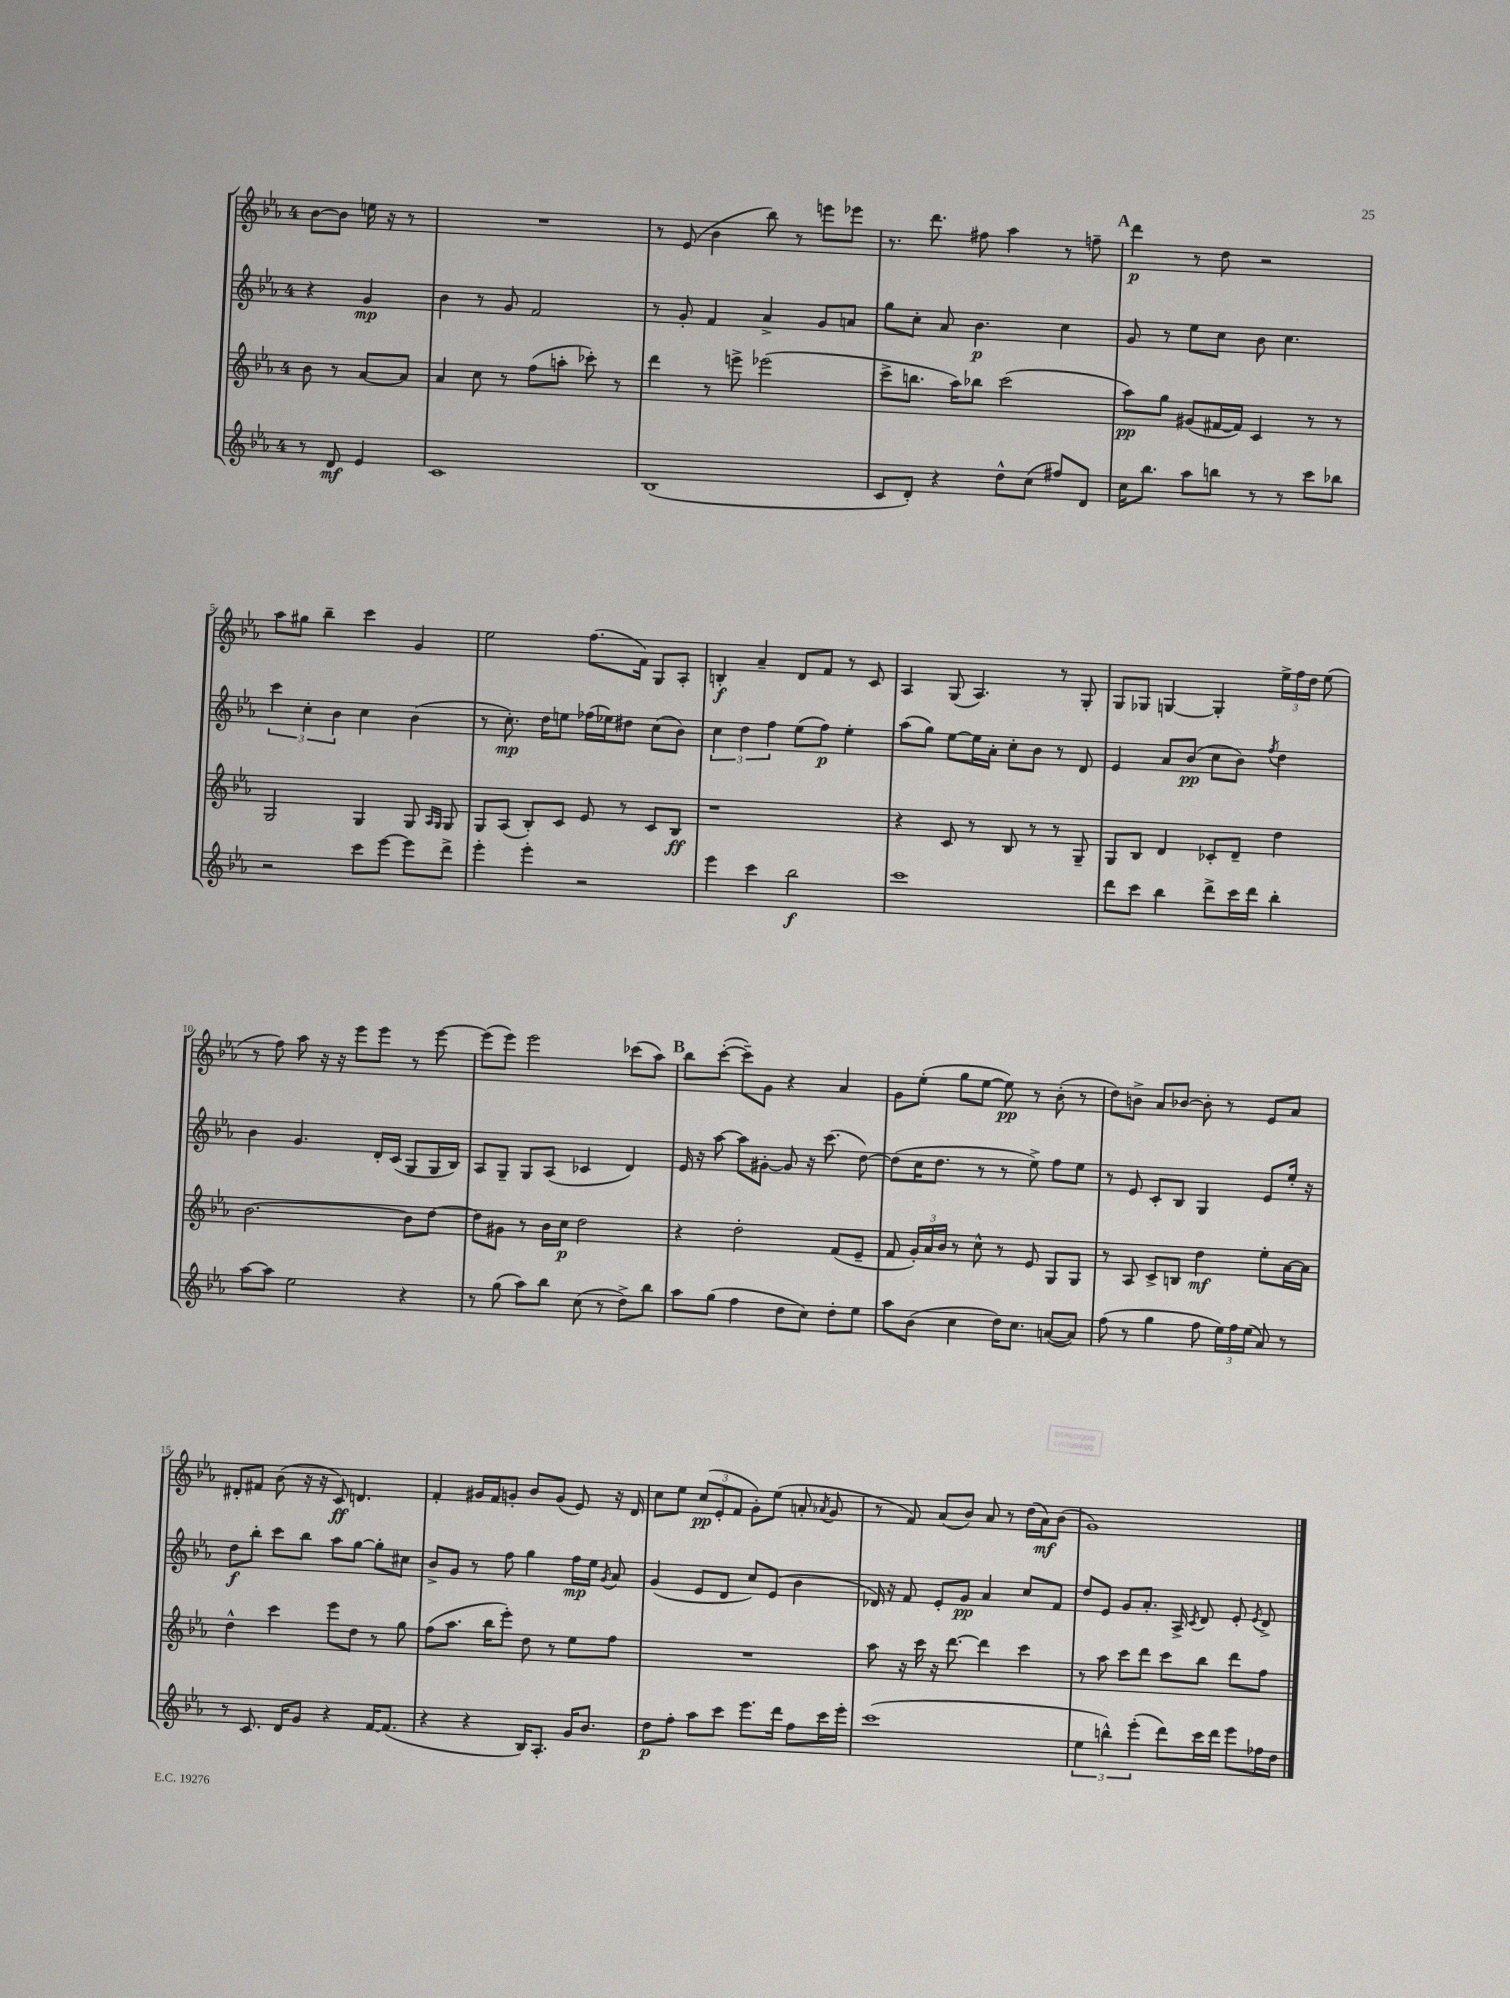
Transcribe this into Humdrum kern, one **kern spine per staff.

**kern	**dynam	**kern	**dynam	**kern	**dynam	**kern	**dynam
*part4	*part4	*part3	*part3	*part2	*part2	*part1	*part1
*staff4	*staff4	*staff3	*staff3	*staff2	*staff2	*staff1	*staff1
*clefG2	*	*clefG2	*	*clefG2	*	*clefG2	*
*k[b-e-a-]	*	*k[b-e-a-]	*	*k[b-e-a-]	*	*k[b-e-a-]	*
*M4/4	*	*M4/4	*	*M4/4	*	*M4/4	*
=	=	=	=	=	=	=	=
8r	.	8b-\	.	4r	.	[8b-\L	.
8d/	mf	8r	.	.	.	8b-\J]	.
4e-/	.	[8a-/L	.	4g/	mp	16een\	.
.	.	.	.	.	.	16r	.
.	.	8a-/J]	.	.	.	8r	.
=1	=1	=1	=1	=1	=1	=1	=1
1c	.	4a-/	.	4b-\	.	1r	.
.	.	8cc\	.	8r	.	.	.
.	.	8r	.	8g/	.	.	.
.	.	(8ff\L	.	2f/	.	.	.
.	.	8aan'\J	.	.	.	.	.
.	.	8ccc-X'\)	.	.	.	.	.
.	.	8r	.	.	.	.	.
=2	=2	=2	=2	=2	=2	=2	=2
(1B-	.	4ddd\	.	8r	.	8r	.
.	.	.	.	8g'/	.	(8e-/	.
.	.	8r	.	4f/	.	4b-\	.
.	.	8eeen^\	.	.	.	.	.
.	.	(2eee-X\	.	4a-^/	.	8bb-\)	.
.	.	.	.	.	.	8r	.
.	.	.	.	8g/L	.	8eeen\L	.
.	.	.	.	8an/J	.	8eee-X\J	.
=3	=3	=3	=3	=3	=3	=3	=3
8c/L	.	8ccc^\L	.	8gg\L	.	8.r	.
8d'/J)	.	8.bbn\J	.	8cc'\J	.	.	.
.	.	.	.	.	.	8.ddd\	.
4r	.	.	.	8a-/	.	.	.
.	.	16aa-\KL)	.	.	.	.	.
.	.	8bb-X\J	.	4.b-\	p	8ff#X\	.
8dd^^\L	.	(2ccc\	.	.	.	4aa-\	.
(8cc\J	.	.	.	.	.	.	.
8ff#X/L)	.	.	.	4cc\	.	8r	.
8d/J	.	.	.	.	.	8ffn~\	.
!!LO:REH:place=s1:t=A
=4	=4	=4	=4	=4	=4	=4	=4
16cc\KL	.	8aa-\L)	pp	8g/	.	4ddd\	p
8.bb-\J	.	.	.	.	.	.	.
.	.	8gg\J	.	8r	.	.	.
8aa-\L	.	(8g#X/L	.	8ee-\L	.	8r	.
8bbn\J	.	[16f#X/L	.	8cc\J	.	8dd\	.
.	.	16f#/JJ])	.	.	.	.	.
8r	.	4c/	.	8b-\	.	2r	.
8r	.	.	.	4.cc\	.	.	.
8ccc\L	.	8r	.	.	.	.	.
8bb-X\J	.	8r	.	.	.	.	.
!!LO:LB:g=z
=5	=5	=5	=5	=5	=5	=5	=5
2r	.	2G/	.	6ccc\	.	8aa-\L	.
.	.	.	.	.	.	8gg#X\J	.
.	.	.	.	6cc'\	.	.	.
.	.	.	.	.	.	4bb-~\	.
.	.	.	.	6b-\	.	.	.
8ccc\L	.	4G/	.	4cc\	.	4ccc\	.
[8eee-\J	.	.	.	.	.	.	.
8eee-\L]	.	8G/	.	(4b-\	.	4g/	.
.	.	16qqA-/LL	.	.	.	.	.
.	.	16qqG/JJ	.	.	.	.	.
8ddd^\J	.	8G/	.	.	.	.	.
=6	=6	=6	=6	=6	=6	=6	=6
4eee-'\	.	8G/L	.	8r	.	2ee-\	.
.	.	(8A-/J	.	8.cc'\)	mp	.	.
4eee-'\	.	8B-'/L)	.	.	.	.	.
.	.	.	.	16dd\KL	.	.	.
.	.	8c/J	.	8een\J	.	.	.
2r	.	8e-/	.	(16ff-X\LL	.	(8.ff\L	.
.	.	.	.	16ee-X\J)	.	.	.
.	.	8r	.	8dd#X\J	.	.	.
.	.	.	.	.	.	16f\Jk)	.
.	.	8c/L	.	(8cc\L	.	8G/L	.
.	.	8B-/J	ff	8b-\J)	.	8A-'/J	.
=7	=7	=7	=7	=7	=7	=7	=7
4eee-\	.	1r	.	6cc\	.	4Bn'/	f
.	.	.	.	6dd\	.	.	.
4ccc\	.	.	.	.	.	4a-~/	.
.	.	.	.	6ff\	.	.	.
2bb-\	f	.	.	(8ee-\L	.	8d/L	.
.	.	.	.	8ff\J)	p	8f/J	.
.	.	.	.	4ee-'\	.	8r	.
.	.	.	.	.	.	8c/	.
=8	=8	=8	=8	=8	=8	=8	=8
1ccc	.	4r	.	(8aa-\L	.	4A-/	.
.	.	.	.	8gg\J)	.	.	.
.	.	8c/	.	[8ee-\L	.	(8G/	.
.	.	8r	.	16ee-\L]	.	4.A-/)	.
.	.	.	.	16a-'\JJ	.	.	.
.	.	8B-/	.	8cc'\L	.	.	.
.	.	8r	.	8b-\J	.	.	.
.	.	8r	.	8r	.	8r	.
.	.	8G~/	.	8d/	.	8G'/	.
=9	=9	=9	=9	=9	=9	=9	=9
8ddd\L	.	8G/L	.	4e-/	.	8G/L	.
8ccc\J	.	8B-/J	.	.	.	8G-X/J	.
4bb-\	.	4d/	.	8a-/L	.	[4Gn/	.
.	.	.	.	(8b-/J	pp	.	.
8ddd^\L	.	8c-X'/L	.	8cc\L	.	4G'/]	.
16ccc\L	.	8d~/J	.	8b-\J)	.	.	.
16ddd\JJ	.	.	.	.	.	.	.
.	.	.	.	8qff/	.	.	.
4bb-'\	.	4dd\	.	4dd\	.	24ee-^\LL	.
.	.	.	.	.	.	24ff\	.
.	.	.	.	.	.	24dd\JJ	.
.	.	.	.	.	.	(8ee-\	.
!!LO:LB:g=z
=10	=10	=10	=10	=10	=10	=10	=10
[8aa-\L	.	[2.b-\	.	4b-\	.	8r	.
8aa-\J]	.	.	.	.	.	8ff\)	.
2ee-\	.	.	.	4.g/	.	8aa-\	.
.	.	.	.	.	.	16r	.
.	.	.	.	.	.	16r	.
.	.	.	.	.	.	8eee-\L	.
.	.	.	.	16d'/LL	.	8eee-\J	.
.	.	.	.	(16c/JJ	.	.	.
4r	.	8b-\L]	.	8G/L	.	8r	.
.	.	[8dd\J	.	16G/L	.	[8eee-\	.
.	.	.	.	16B-/JJ)	.	.	.
=11	=11	=11	=11	=11	=11	=11	=11
8r	.	8dd\L]	.	8A-/L	.	(8eee-\L]	.
(8gg\	.	8g#X\J	.	8G~/J	.	8eee-\J)	.
8aa-\L)	.	8r	.	8G/L	.	2eee-\	.
8bb-\J	.	16b-\LL	.	(8A-/J	.	.	.
.	.	16cc\JJ	p	.	.	.	.
(8cc\	.	2dd\	.	4c-X/	.	.	.
8r	.	.	.	.	.	.	.
8dd^\L)	.	.	.	4d/)	.	(8ccc-X\L	.
8bb-\J	.	.	.	.	.	8aa-\J)	.
!!LO:REH:place=s1:t=B
=12	=12	=12	=12	=12	=12	=12	=12
8aa-\L	.	4r	.	16e-/	.	8bb-\L	.
.	.	.	.	16r	.	.	.
(8gg\J	.	.	.	[8aa-\	.	([8ccc'\J	.
4ff\	.	2dd'\	.	8aa-\L]	.	8ccc~\L])	.
.	.	.	.	[8g#X'\J	.	8g\J	.
8dd\L	.	.	.	8g#/]	.	4r	.
8cc\J)	.	.	.	16r	.	.	.
.	.	.	.	(8.ccc\	.	.	.
8dd'\L	.	(8f/L	.	.	.	4a-/	.
8ee-\J	.	8e-~/J	.	[8dd\)	.	.	.
=13	=13	=13	=13	=13	=13	=13	=13
8aa-\L	.	8f/	.	(8dd\L]	.	8g\L	.
(8b-\J	.	24g'/LL)	.	16cc\K	.	(8ee-'\J	.
.	.	24a-/	.	.	.	.	.
.	.	.	.	8.dd\J	.	.	.
.	.	24b-/JJ	.	.	.	.	.
4cc\	.	8r	.	.	.	8gg\L	.
.	.	8cc^^\	.	8r	.	[8ee-\J	.
16dd\KL)	.	8r	.	8r	.	8ee-\])	pp
8.cc\J	.	.	.	.	.	.	.
.	.	8e-/	.	8ee-^\)	.	8r	.
([8an/L	.	8G/L	.	8ff\L	.	(8b-'\	.
8a/J])	.	8G/J	.	8ee-\J	.	8r	.
=14	=14	=14	=14	=14	=14	=14	=14
(8ff\	.	8r	.	8r	.	8dd\L)	.
8r	.	8A-/	.	8e-/	.	8bn^\J	.
4gg\	.	8c^/L	.	8c'/L	.	8a-/L	.
.	.	8Bn/J	.	8B-/J	.	[8b-X/J	.
8ff\	.	4dd\	mf	4G/	.	8b-'\]	.
24ee-\LL)	.	.	.	.	.	8r	.
24ff\	.	.	.	.	.	.	.
(24ee-\JJ	.	.	.	.	.	.	.
8a-/)	.	8ee-'\L	.	8e-/L	.	8e-/L	.
8r	.	[16a-\L	.	16ee-'/Jk	.	8a-/J	.
.	.	16a-\JJ]	.	16r	.	.	.
!!LO:LB:g=z
=15	=15	=15	=15	=15	=15	=15	=15
8r	.	4dd^^\	.	8dd\L	f	8d#X'/L	.
8.c/	.	.	.	8bb-'\J	.	8f#X/J	.
.	.	4ccc\	.	8ccc\L	.	(8b-\	.
16d/KL	.	.	.	.	.	.	.
8g/J	.	.	.	8bb-\J	.	16r	.
.	.	.	.	.	.	16r	.
4r	.	8eee-\L	.	8aa-\L	.	8c/)	ff
.	.	8dd\J	.	[8gg\J	.	4.dn/	.
[16f/KL	.	8r	.	8gg'\L]	.	.	.
(8.f/J]	.	.	.	.	.	.	.
.	.	8gg\	.	8cc#X\J	.	.	.
=16	=16	=16	=16	=16	=16	=16	=16
4r	.	(8ff\L	.	8b-^/L	.	4f'/	.
.	.	8.aa-\J	.	8g/J	.	.	.
4r	.	.	.	8r	.	16g#X/LL	.
.	.	16bb-\KL	.	.	.	16f/J	.
.	.	8eee-'\J)	.	8ff\	.	8gn'/J	.
16B-/KL)	.	8dd\	.	4gg\	.	8b-/L	.
8.A-'/J	.	.	.	.	.	.	.
.	.	8r	.	.	.	(8g/J	.
16g/KL	.	8ee-\L	.	16ff\LL	mp	8e-/)	.
8.b-/J	.	.	.	16ee-\JJ	.	.	.
.	.	.	.	8qg/	.	.	.
.	.	8ff\J	.	8a-/	.	16r	.
.	.	.	.	.	.	16d/	.
=17	=17	=17	=17	=17	=17	=17	=17
8dd\L	p	1r	.	(4g/	.	8cc\L	.
8ff'\J	.	.	.	.	.	8ee-\J	.
8aa-\L	.	.	.	8e-/L	.	(12cc/L	pp
.	.	.	.	.	.	12e-'/	.
8ccc\J	.	.	.	8d/J	.	.	.
.	.	.	.	.	.	12f/J	.
8.eee-\L	.	.	.	8cc/L)	.	8g'\L)	.
.	.	.	.	(8e-/J	.	(8ee-\J	.
16ddd\Jk	.	.	.	.	.	.	.
8ff\L	.	.	.	4b-\	.	8an'/	.
.	.	.	.	.	.	8qa-X/	.
16ccc\L	.	.	.	.	.	8g/	.
16eee-'\JJ	.	.	.	.	.	.	.
=18	=18	=18	=18	=18	=18	=18	=18
(1ccc	.	8aa-\	.	16d-X/)	.	8r	.
.	.	.	.	16r	.	.	.
.	.	16r	.	8f/	.	8f/)	.
.	.	16ccc\	.	.	.	.	.
.	.	16r	.	8e-'/L	.	(8a-/L	.
.	.	[8.ddd\	.	.	.	.	.
.	.	.	.	8g/J	pp	8b-/J)	.
.	.	4ddd\]	.	4a-/	.	8a-/	.
.	.	.	.	.	.	8r	.
.	.	4ccc\	.	8cc/L	.	(16dd\LL	.
.	.	.	.	.	.	16a-\J)	mf
.	.	.	.	8f/J	.	(8b-\J	.
=19	=19	=19	=19	=19	=19	=19	=19
6ee-\	.	8r	.	8dd/L	.	1g)	.
.	.	8aa-\	.	8e-/J	.	.	.
6bbn^^\)	.	.	.	.	.	.	.
.	.	8ccc\L	.	8g/L	.	.	.
(6eee-'\	.	.	.	.	.	.	.
.	.	8ddd\J	.	8.a-'/J	.	.	.
8ddd\L)	.	8ccc\L	.	.	.	.	.
.	.	.	.	16A-^/	.	.	.
.	.	.	.	8qc/	.	.	.
16ccc\L	.	8bb-\J	.	8d/	.	.	.
16ddd\JJ	.	.	.	.	.	.	.
8eee-\L	.	8ddd\L	.	8e-'/	.	.	.
.	.	.	.	8qe-/	.	.	.
16ff-X\L	.	8ff\J	.	8d^/	.	.	.
16dd\JJ	.	.	.	.	.	.	.
==	==	==	==	==	==	==	==
*-	*-	*-	*-	*-	*-	*-	*-
